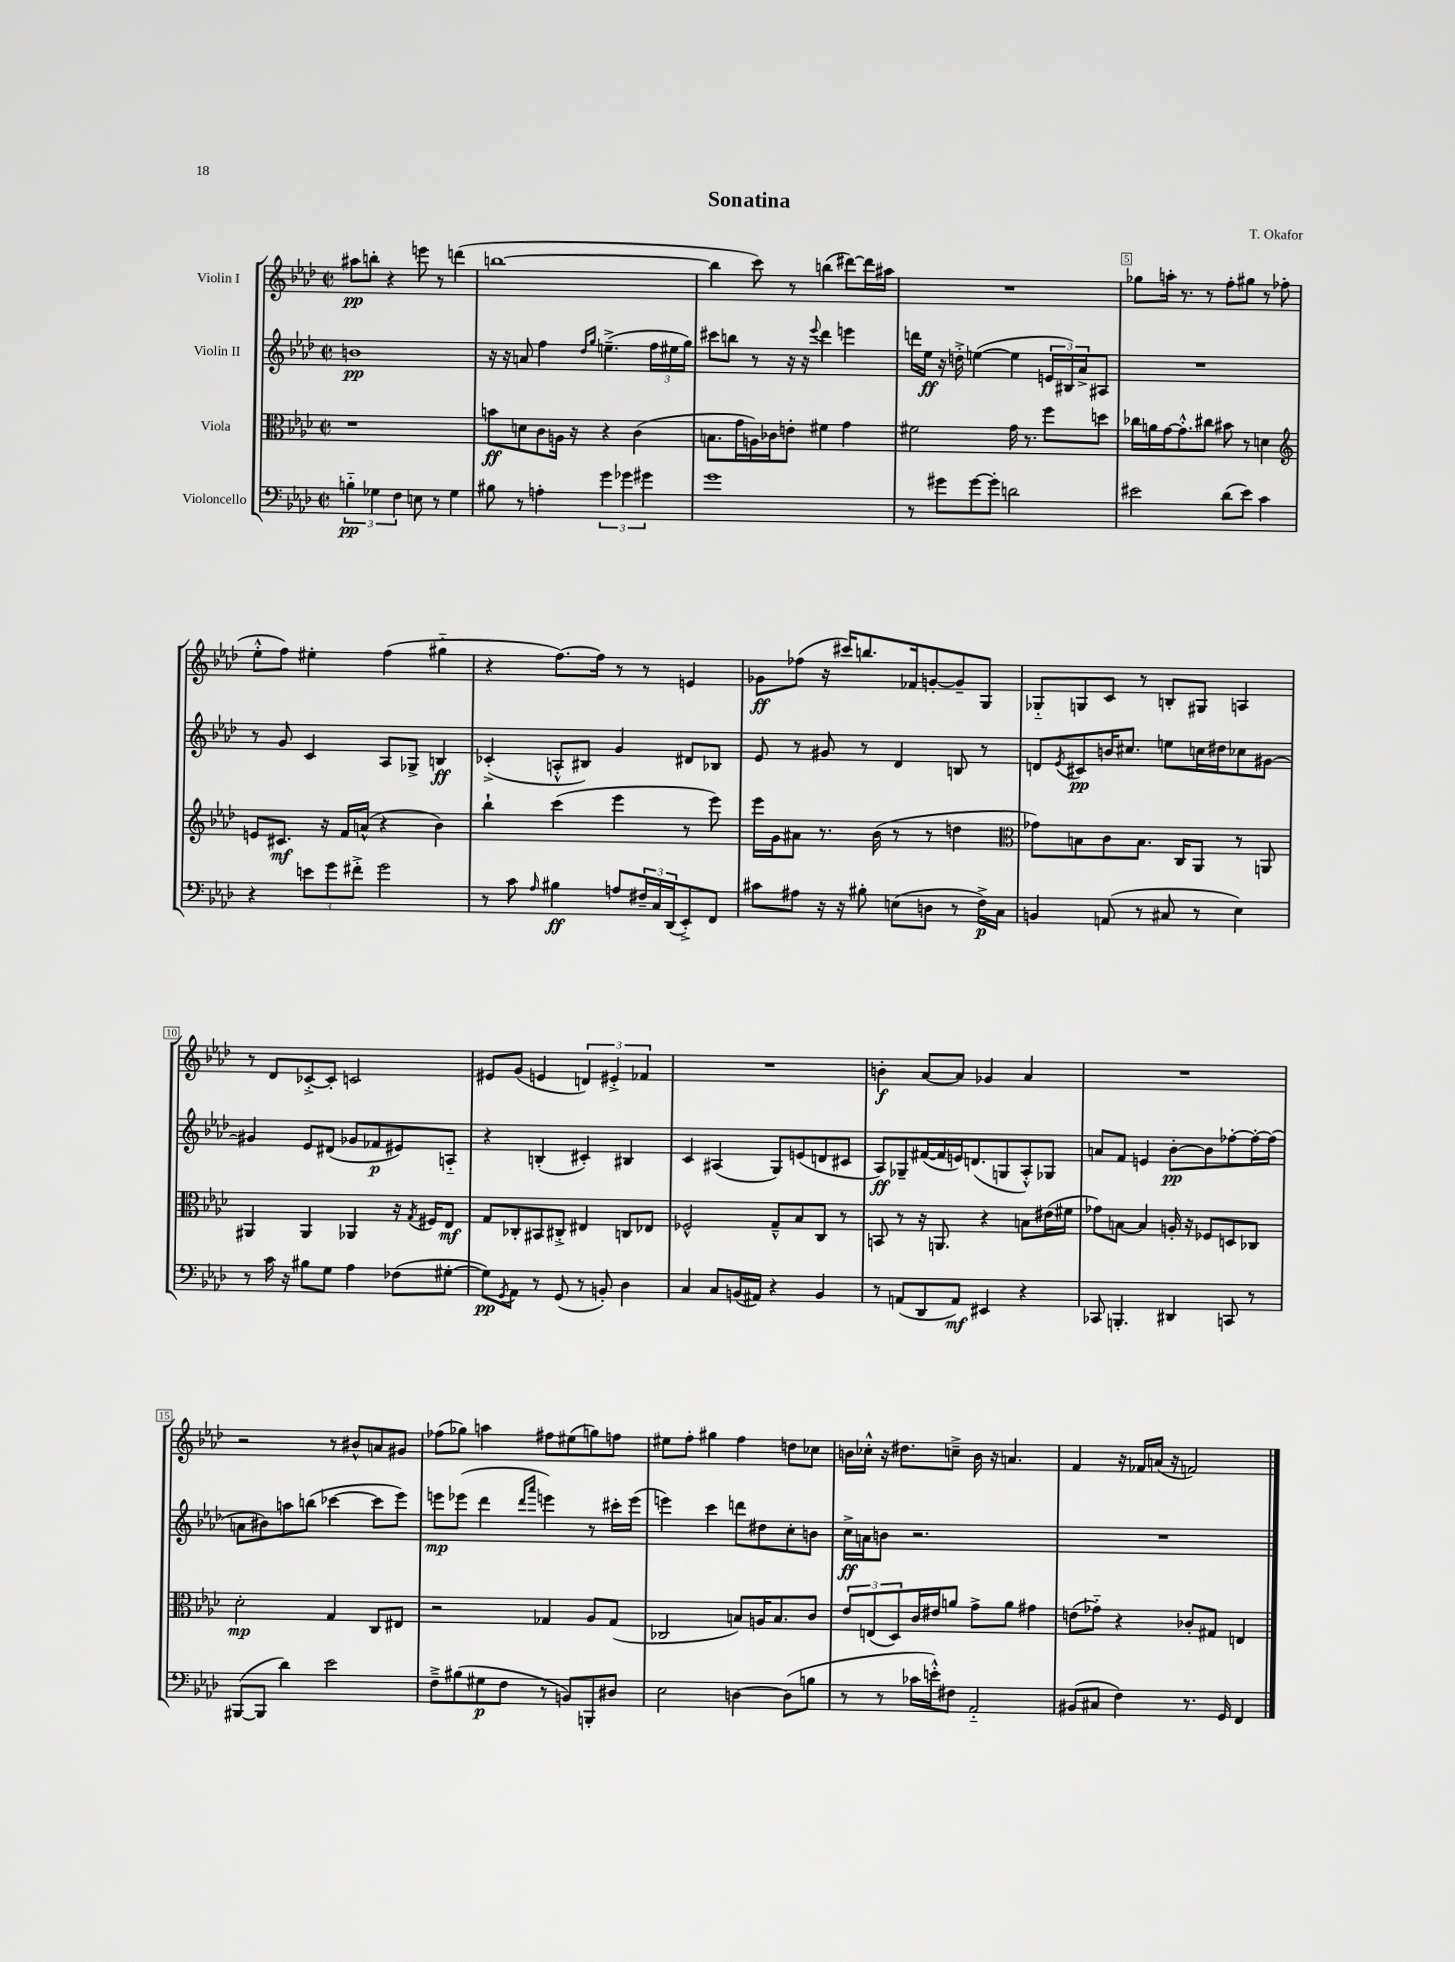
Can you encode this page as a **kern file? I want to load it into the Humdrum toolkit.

**kern	**kern	**kern	**kern
*staff4	*staff3	*staff2	*staff1
*clefF4	*clefC3	*clefG2	*clefG2
*k[b-e-a-d-]	*k[b-e-a-d-]	*k[b-e-a-d-]	*k[b-e-a-d-]
*M2/2	*M2/2	*M2/2	*M2/2
*met(c|)	*met(c|)	*met(c|)	*met(c|)
6B'~	1r	1b	8aa#
.	.	.	8bb'
6G-	.	.	.
.	.	.	4r
6F	.	.	.
8E	.	.	8eee
8r	.	.	8r
4G-	.	.	(4ddd
=	=	=	=
8B#	8b	16r	[1bb
.	.	16r	.
8r	8d	8a	.
4A'	8c	4ff	.
.	16A	.	.
.	16r	.	.
.	.	16qqdd-	.
.	.	16qqgg	.
6g	4r	(4.ee~^	.
6g-	.	.	.
.	(4c	.	.
6g#	.	.	.
.	.	24ff	.
.	.	24ee#	.
.	.	24gg)	.
=	=	=	=
1g	8.B	8ccc#	4bb]
.	.	8bb	.
.	16g	.	.
.	16A)	8r	8ccc)
.	16c-	.	.
.	8e'	16r	8r
.	.	16r	.
.	.	8qqeee-	.
.	4f#	4ddd-	(4bb
.	4g	4eee	[8ddd#)
.	.	.	16ddd#]
.	.	.	16aa#
=	=	=	=
8r	2f#	16ddd	1r
.	.	16ee-	.
8g#	.	16r	.
.	.	16dd'^	.
[8g#	.	([4ee	.
8g#']	.	.	.
2d	16g	4ee]	.
.	8.r	.	.
.	8ff	24e	.
.	.	24B#)	.
.	.	24a-^	.
.	8dd	8A#	.
=	=	=	=
2e#	16cc-	1r	8gg-
.	16a	.	.
.	[16g	.	16aa'
.	8.g'^^]	.	8.r
.	8cc#	.	8r
(8d-	8b#	.	8ff'
8e#)	8r	.	8gg#
4c	4d	.	8r
.	.	.	(8ff-
=	=	=	=
*	*clefG2	*	*
4r	8e	8r	8ee-'^^
.	8.c#	8g	8ff)
12e	.	4c	4ee#'
.	16r	.	.
12g	.	.	.
.	16f	.	.
12f#'^	.	.	.
.	(16a^^	.	.
2g	4r	8A-	(4ff
.	.	8G-^	.
.	4b-)	4B	4gg#'~
=	=	=	=
8r	4bb-`	(4c-'^	4r
8c	.	.	.
16qqA-	.	.	.
4B#	(4ccc	8A'^^	[8.ff)
.	.	8B#)	.
.	.	.	16ff]
8A	4eee-	4g	8r
24F#~	.	.	8r
24C	.	.	.
(24DD-	.	.	.
8EE-'^)	8r	8d#	4e
8FF	8eee-)	8B-	.
=	=	=	=
8c#	16eee-	8e-	8g-
.	16g	.	.
8A#	8a#	8r	(8ff-
16r	8.r	8g#	16r
16r	.	.	16ccc#)
8B#'	.	8r	8.bb
.	(16b-	.	.
(8E	8r	4d-	.
.	.	.	16f-
8D	8r	.	[8g'
8r	4dd	8B	8g~]
16F^)	.	8r	8G
16C	.	.	.
=	=	=	=
*	*clefC3	*	*
4BB	8g-)	8d	8G-'~
.	.	8qe-	.
.	8B	8c#	8G
(8AA	8c	16b	8c
.	.	8.cc#	.
8r	8.B	.	8r
8C#	.	8ee	8B'
.	16C	.	.
8r	8AA-	16cc	8G#
.	.	16dd#	.
4E-)	8r	8cc-	4A
.	8AA	[8g#	.
=	=	=	=
8r	4AA#	4g#]	8r
16c	.	.	8d-
16r	.	.	.
8B#	4AA#	8e-	[8c-'^
8G	.	(8d#	8c-']
4A-	4AA-	8g-	2c
.	.	8f-	.
(8F-	16r	8e#)	.
.	8qG	.	.
.	16F#	.	.
[8G#'	8E-	8A'~	.
=	=	=	=
8G#])	8G	4r	8e#
8qGG	.	.	.
8AA-	8C-'	.	(8g
8r	8BB#	(4B'	4e
(8GG	8C#'^	.	.
8r	4E#	4c#')	6d)
8BB')	.	.	.
.	.	.	6e#'^
4D-	8C	4B#	.
.	.	.	6f-
.	8E-	.	.
=	=	=	=
4C	2F-^^	4c	1r
8C	.	(4A#	.
(16BB	.	.	.
16AA#)	.	.	.
4r	8G~^^	8G)	.
.	8B-	(8e	.
4BB	8C	8d	.
.	8r	8c#	.
=	=	=	=
8r	8BB	8A-)	4b'
(8AA	8r	8G-~	.
8DD-	16r	([16f#	[8a-
.	8.AA	16f#]	.
8AA)	.	16e)	8a-]
.	.	(8.d	.
4EE#	4r	.	4g-
.	.	8G	.
4r	8B	8A-'^^)	4a-
.	(16e#	8G-	.
.	16f#	.	.
=	=	=	=
8CC-	8g-)	8a	1r
4.BBB'	[8B	8f	.
.	4B]	4e	.
4DD#	16A'	[8b-'	.
.	16r	.	.
.	8F-	8b-]	.
8CC	8D	[8ff-'	.
8r	8C-	16ff-'_	.
.	.	(16ff-]	.
=	=	=	=
([8BBB#	2d-'	8a	2r
8BBB#]	.	8b#)	.
4d-)	.	8aa	.
.	.	(8bb	.
2e-	4G	[4ccc-	8r
.	.	.	8b#^^
.	8C	8ccc-]	8a
.	8E#	8eee-)	8g#
=	=	=	=
8F~^	2r	8eee	(8ff-
(8B#	.	(8eee-	8gg-)
8G#	.	4ddd-	4aa
8F	.	.	.
.	.	16qqddd-	.
.	.	16qqaaa-	.
8r	4G-	4eee)	8ff#
8BB)	.	.	(8ee#
8BBB'	8A-	8r	8gg)
8D#	(8G-	16ccc#'	8ff
.	.	(16eee	.
=	=	=	=
2E-	2C-	4eee)	8ee#
.	.	.	8ff'
.	.	4ccc	4gg#
[4D	8B)	8ddd	4ff
.	16A	8dd#	.
.	8.B	.	.
(8D]	.	8cc'	8dd
8B	8c	8b	8cc-
=	=	=	=
8r	12e-	16cc^	16b
.	.	16a	16cc-'^^
.	(12E	.	.
8r	.	8b	16r
.	12D-)	.	.
.	.	.	8.dd#
16c-	16c	2.r	.
16e'^^)	16e#	.	.
8F#	8a	.	8cc~^
2AA-'~	8g^	.	16b
.	.	.	16r
.	8a	.	4.a
.	4g#	.	.
=	=	=	=
(8BB#	(8e	1r	4f
8C#	8g-'~)	.	.
4F)	4r	.	16r
.	.	.	16f-
.	.	.	(16a
.	.	.	16r
8.r	8c-'	.	2f)
.	8G#	.	.
16GG	.	.	.
4FF	4E	.	.
==	==	==	==
*-	*-	*-	*-
